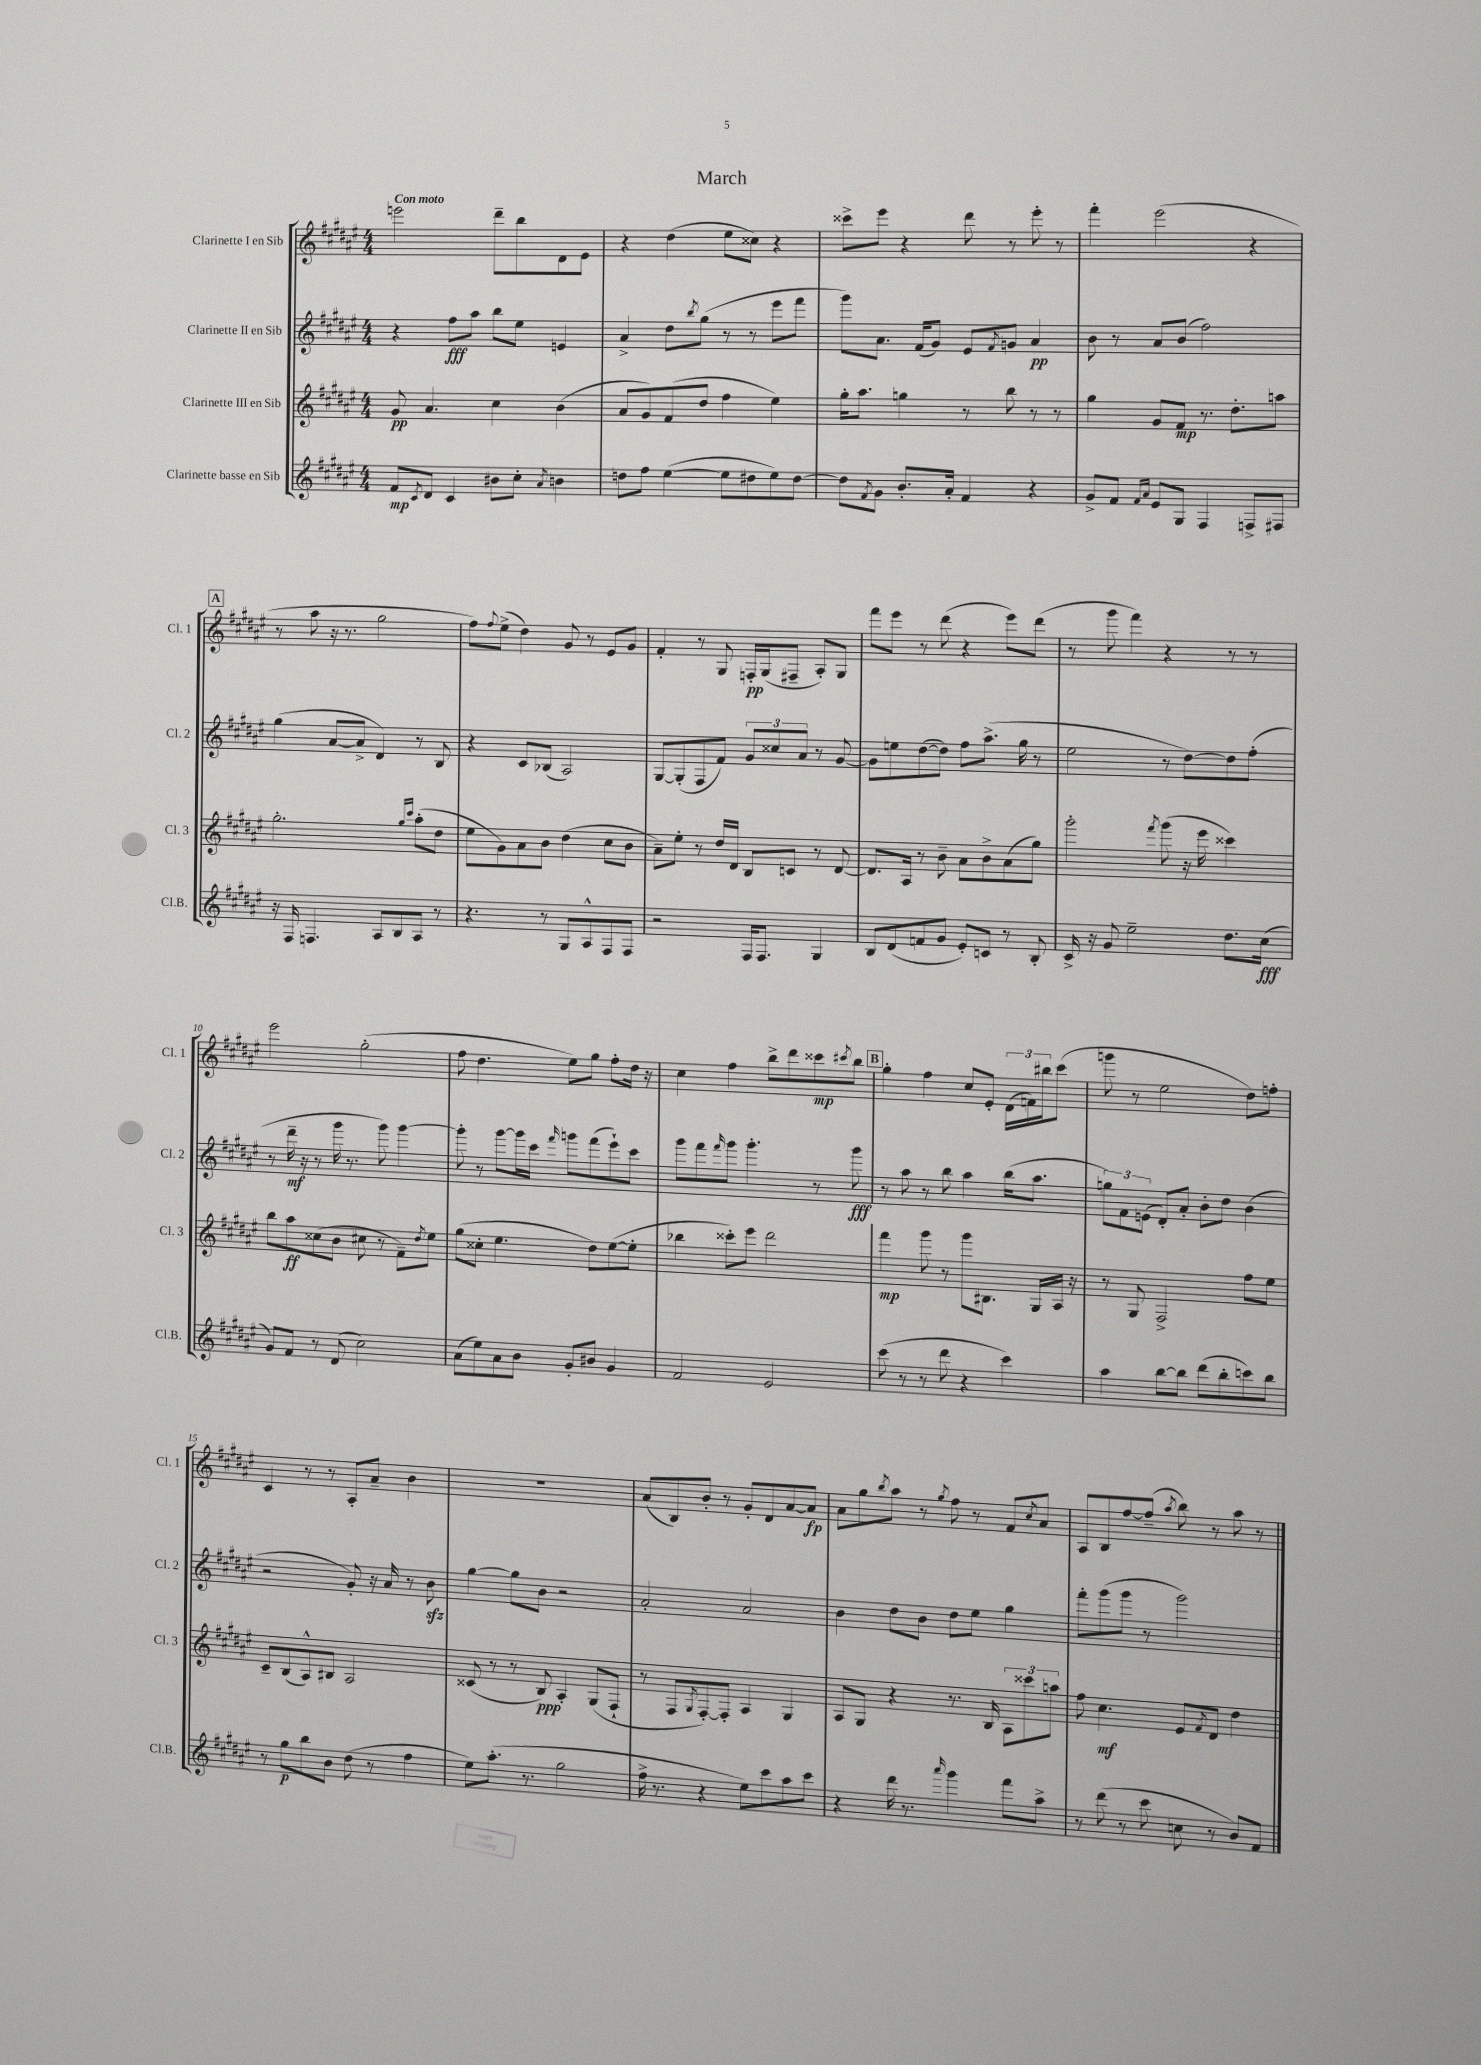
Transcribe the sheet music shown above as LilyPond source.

\header { title = "March" }
<<
\new StaffGroup <<
\new Staff = "s0" \with { instrumentName = "Clarinette I en Sib" shortInstrumentName = "Cl. 1" } {
    \clef treble \key fis \major \numericTimeSignature \time 4/4 \tempo "Con moto"
    e'''2 dis'''8-- b''8 dis'8 eis'8 |
    r4 dis''4( eis''8 cisis''8) r4 |
    cisis'''8-> eis'''8 r4 dis'''8 r8 eis'''8-. r8 |
    fis'''4-. eis'''2( r4 |
    \mark \markup { \box "A" } r8 ais''8 r16 r8. gis''2 |
    fis''8) \appoggiatura { fis''8 } eis''8->( dis''4) gis'8 r8 eis'8 gis'8 |
    fis'4-. r8 gis8 f16-.\pp gis16( fis8-- ais8-.) gis8 |
    fis'''8 eis'''8 r8 dis'''8( r4 eis'''8) dis'''8( |
    r8 gis'''8 fis'''4) r4 r8 r8 |
    eis'''2 gis''2-.( |
    fis''8 dis''4. eis''8) gis''8 fis''8-. dis''16 r16 |
    cis''4 fis''4 b''8-> dis'''8 cisis'''8\mp \acciaccatura { cis'''8 } b''8 |
    \mark \markup { \box "B" } gis''4-. fis''4 cis''8 eis'8-. \tuplet 3/2 { dis'16( f'16) bis''16 } cis'''8( |
    g'''8 r8 eis''2 dis''8) f''8-. |
    cis'4 r8 r8 ais8-. ais'8-- b'4 |
    R1 |
    ais'8( b8) b'8-. r8 gis'8-. dis'8 ais'8~ ais'8\fp |
    ais'8 gis''8 \acciaccatura { b''8 } ais''8 r8 \acciaccatura { gis''8 } fis''8 r8 fis'8 \acciaccatura { cis''8 } ais'8 |
    ais8 b8 fis''8~ fis''8--( \acciaccatura { ais''8 } b''8) r8 ais''8 r8 \bar "|." |
}
\new Staff = "s1" \with { instrumentName = "Clarinette II en Sib" shortInstrumentName = "Cl. 2" } {
    \clef treble \key fis \major \numericTimeSignature \time 4/4
    r4 fis''8\fff ais''8 b''8 eis''8 e'4 |
    ais'4-> dis''8 \acciaccatura { b''8 } gis''8( r8 r8 eis'''8 fis'''8 |
    gis'''8) ais'8. fis'16( gis'8) eis'8 \acciaccatura { fis'8 } g'8 ais'4\pp |
    b'8 r8 ais'8 b'8( fis''2) |
    \mark \markup { \box "A" } gis''4( ais'8~ ais'8-> dis'4) r8 b8 |
    r4 cis'8 bes8( ais2) |
    gis8~ gis8-.( fis8 fis'8) \tuplet 3/2 { gis'8 cisis''8 ais'8 } r8 gis'8~ |
    gis'8 e''8 dis''8~( dis''8) fis''8 ais''8.->( gis''16 r8 |
    eis''2 r8 dis''8~) dis''8 fis''8-.( |
    r8 dis'''16--\mf r16 r8 gis'''16 r8. gis'''8) gis'''4~ |
    gis'''8-. r8 gis'''8~ gis'''16 cis'''16 \grace { fis'''16 } g'''8 fis'''8( eis'''8-!) cis'''8 |
    gis'''8 fis'''8 \grace { fis'''16 } gis'''8 gis'''4.-. r8 gis'''8\fff |
    \mark \markup { \box "B" } r8 ais''8 r8 b''8 ais''4 b''16( ais''8. |
    \tuplet 3/2 { g''8) fis'8 e'8( } dis'8-.) ais'8-. b'8-. dis''8 b'4( |
    r2 gis'8-.) r16 ais'16 r8 b'8\sfz |
    gis''4~ gis''8 b'8 r2 |
    ais'2-. ais'2 |
    b'4 dis''8 b'8 dis''8 eis''8 gis''4 |
    fis'''8-. gis'''8( gis'''8 r8 gis'''2) \bar "|." |
}
\new Staff = "s2" \with { instrumentName = "Clarinette III en Sib" shortInstrumentName = "Cl. 3" } {
    \clef treble \key fis \major \numericTimeSignature \time 4/4
    gis'8\pp ais'4. cis''4 b'4( |
    ais'8 gis'8) fis'8( dis''8 fis''4 eis''4) |
    gis''16-. ais''8. g''4 r8 b''8 r8 r8 |
    gis''4 gis'8 fis'8\mp r8. dis''8.-. a''8 |
    \mark \markup { \box "A" } gis''2.-. \grace { gis''16 cis'''16 } ais''8-.( dis''8 |
    eis''8 gis'8) ais'8 b'8 dis''4( cis''8 b'8 |
    ais'8--) eis''8-. r8 dis''16 dis'16 b8 c'8 r8 dis'8~ |
    dis'8. ais16 r8 b'8-- ais'8 b'8-> ais'8( gis''8) |
    gis'''2-. \acciaccatura { fis'''8 } gis'''8( r16 eis'''16 cisis'''4) |
    b''8 ais''8\ff cisis''8( b'8 cis''8 r8 fis'8--) \acciaccatura { dis''8 } eis''8 |
    gis''8( cisis''8-. eis''4. dis''8) eis''8~( eis''8-. |
    bes''4 cisis'''8-.) eis'''8 dis'''2 |
    \mark \markup { \box "B" } fis'''4\mp gis'''8 r8 gis'''8 bis8. gis16 ais16 r16 |
    r8 gis8 fis2-> fis''8 eis''8 |
    cis'8-- b8( ais8-^) bis8 ais2 |
    cisis'8( r8 r8 b8\ppp) ais4-. gis8( fis8-! |
    r8 fis8 \acciaccatura { gis8 } fis8~-.) fis8-. ais4 gis4 |
    ais8 gis8 r4 r8. b16 \tuplet 3/2 { ais8 cisis'''8 a''8 } |
    fis''8 cis''4.\mf eis'8 \acciaccatura { fis'8 } dis'8 dis''4 \bar "|." |
}
\new Staff = "s3" \with { instrumentName = "Clarinette basse en Sib" shortInstrumentName = "Cl.B." } {
    \clef treble \key fis \major \numericTimeSignature \time 4/4
    fis'8\mp \acciaccatura { cis'8 } dis'8 cis'4 bis'8 cis''8-. \acciaccatura { ais'8 } b'4 |
    d''8 fis''8 eis''4~( eis''8 dis''8 eis''8) dis''8~ |
    dis''8 \acciaccatura { fis'8 } gis'8 b'8.-. ais'16-. fis'4 r4 |
    gis'8-> fis'8 \grace { fis'16 ais'16 } eis'8 gis8 fis4 f8-> fis8 |
    \mark \markup { \box "A" } r16 fis16 f4. ais8 b8 ais8 r8 |
    r4. r8 gis8 ais8-^ fis8 fis8 |
    r2 fis16 fis8. gis4 |
    b8 dis'8( f'8 gis'8 eis'8-.) c'8 r8 b8-. |
    cis'16-> r16 gis'8 eis''2-- dis''8. cis''16\fff( |
    gis'8) fis'8 r8 dis'8( cis''2) |
    ais'8( eis''8) ais'8 b'8 gis'8-. bis'8 gis'4 |
    fis'2 eis'2 |
    \mark \markup { \box "B" } cis'''8( r8 r8 dis'''8 r4 cis'''4) |
    ais''4 b''8~ b''8 dis'''8( b''8-. c'''8) b''8 |
    r8 gis''8\p b''8 b'8 dis''8( r8 fis''4 |
    eis''8) ais''8.-.( r8. gis''2 |
    fis''16-> r8. r4 eis''8) cis'''8 ais''8 cis'''8 |
    r4 dis'''16 r8. \grace { ais'''16 } gis'''4 fis'''8 ais''8-> |
    r8 dis'''8( r8 cis'''8 c''8 r8 b'8) fis'8 \bar "|." |
}
>>
>>
